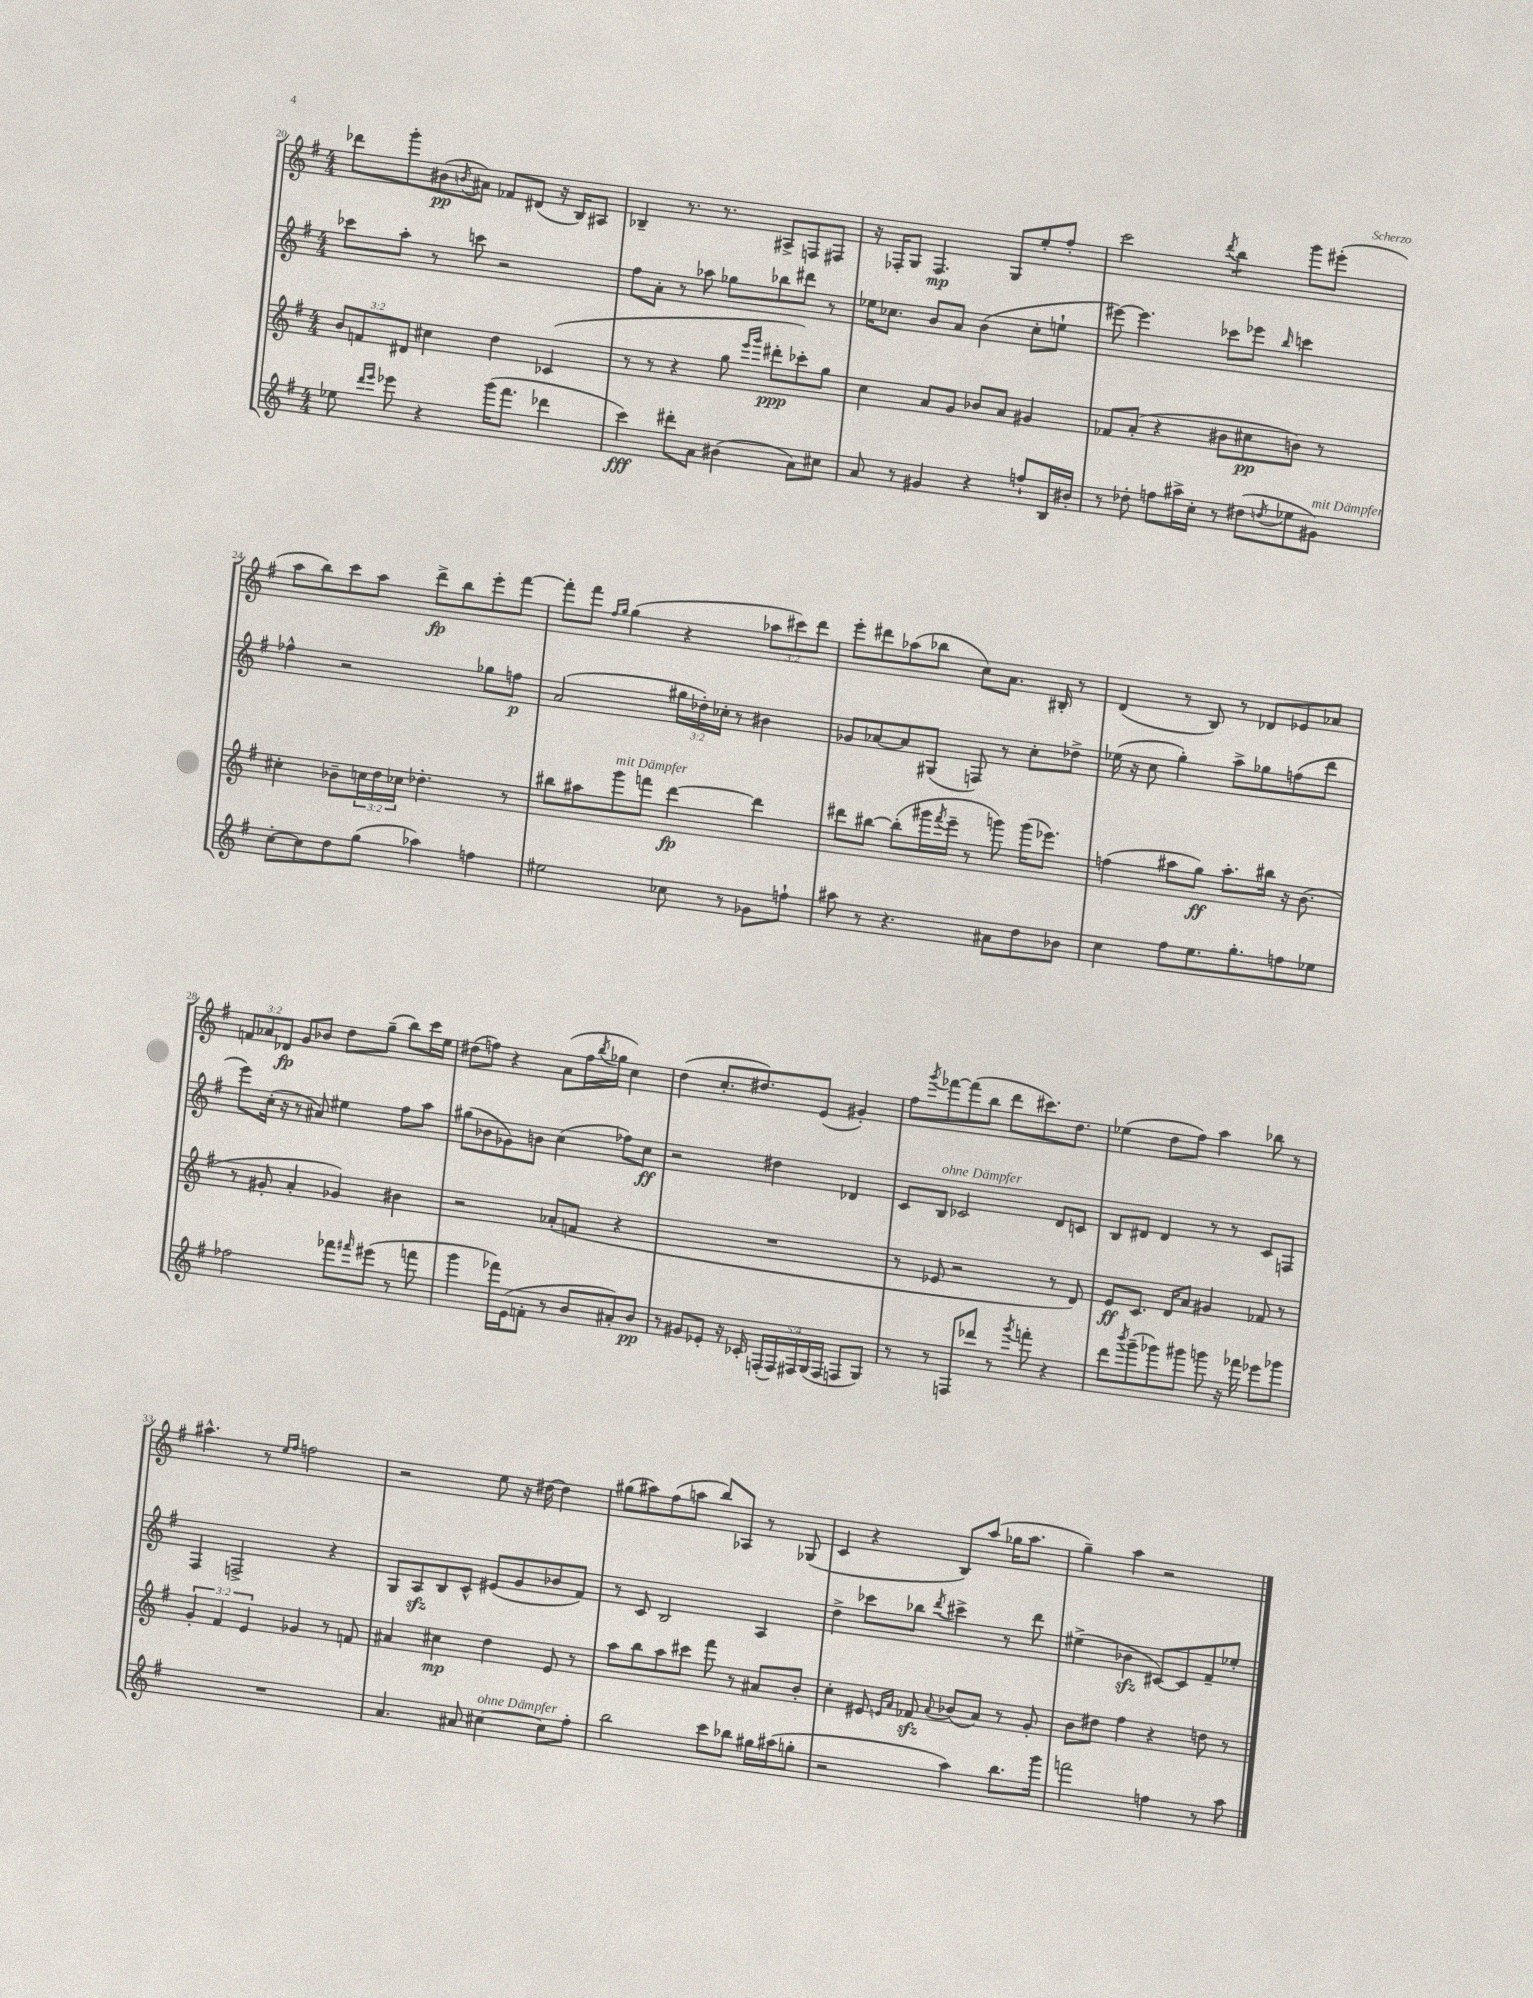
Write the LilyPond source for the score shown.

<<
\new StaffGroup <<
\new Staff = "s0" {
    \clef treble \key g \major \numericTimeSignature \time 4/4 \override Staff.TupletNumber.text = #tuplet-number::calc-fraction-text
    des'''8 g'''8-. bis'8\pp( \acciaccatura { b'8 } ais'8) fes'8 dis'8( r16 b16) ais8 |
    bes4-- r8. r8. ais8-> f8 fis8 |
    r16 fes16-. g8 fes4.\mp g8 e''8-. fis''8-. |
    c'''2 \acciaccatura { d'''8 } b''4:8 g'''8 eis'''8-.( |
    a''8 b''8) c'''8 a''8 d'''8->\fp b''8 e'''8-. fis'''8~ |
    fis'''8-. fis'''8 \grace { fis''16 g''16 } g''4( r4 \tuplet 3/2 { aes''8 cis'''8) d'''8 } |
    e'''8-. dis'''8 aes''8( bes''8 c''8) a'8. bis16-. r8 |
    d'4( r8 b8) r8 des'8 ees'8 aes'8 |
    \tuplet 3/2 { f'8 aes'8 des'8\fp } g'8 bes'8 d''8 g''8--( b''8) c'''16 e''16 |
    dis''8( f''8) r4 a'8( f''16 \acciaccatura { b''8 } ges''16 c''4) |
    d''4( c''8.-. dis''8.) e'8( gis'4-.) |
    fis''8 \acciaccatura { g'''8 } fes'''8~ fes'''8( b''8 d'''8 cis'''8.) d''8. |
    ees''4( d''8 fis''8) a''4 bes''8 r8 |
    ais''4.-^ r8 \grace { e''16 fis''16 } f''2 |
    r2 e''8 r16 dis''16~ dis''4 |
    gis''8( ais''8) fis''8( a''8 b''8) aes8 r8 ges8( |
    c'4 r4 b8) a''8( ges''16 a''8. |
    g''4--) a''4 r2 \bar "|." |
}
\new Staff = "s1" {
    \clef treble \key g \major \numericTimeSignature \time 4/4 \override Staff.TupletNumber.text = #tuplet-number::calc-fraction-text
    ces'''8 a''8-. r8 c'''8 r2 |
    fis''8 a'8-. r8 aes''8 ges''8 bes''8 dis'''8 r8 |
    ees''16 ces''8. b'8 a'8 b'4( ces''8-. e''8-! |
    eis'''8~) eis'''4. ces'''8 ees'''8 \grace { b''16 } c'''4 |
    fes''4-^ r2 ges''8 f''8\p |
    a'2( \tuplet 3/2 { gis''16 des''16-.) ces''16-. } r8 bis'4 |
    ges'8 aes'8~ aes'8 gis8( f8) r8 c''8-. des''8-> |
    ees''16( r16 c''8 g''4-.) a''8-> ges''8 f''8( d'''8 |
    e'''8) c''16-.( r16 r8 ais'8) eis''4 fis''8 a''8 |
    gis''8( bes'8 ges'8) b'8 c''4( fes''8) c''8\ff |
    r2 dis''4 des'4 |
    c'8 b8^\markup { \italic "ohne Dämpfer" } ces'2 d'8 c'8 |
    b8 dis'8 dis'4 r8 r8 c'8 f8 |
    fis4 f2-> r4 |
    g8 a8\sfz b8 c'8-^ eis'8( g'8 bes'8 fis'8) |
    r8 c'8 b2 a4 |
    d''4-> ces'''8 bes''8 \acciaccatura { d'''8 } cis'''4-> r8 d'''8 |
    eis''4->( bes'4\sfz cis'8~) cis'8 fis'8-- ees''8-. \bar "|." |
}
\new Staff = "s2" {
    \clef treble \key g \major \numericTimeSignature \time 4/4 \override Staff.TupletNumber.text = #tuplet-number::calc-fraction-text
    \tuplet 3/2 { b'8 f'8 dis'8 } cis''4 d''4 ces'4( |
    r8 r8 r4 g''8 \grace { e'''16 g'''16 } dis'''8-.\ppp ces'''8-.) g''8 |
    c''4 a'8 g'8 bes'8 a'8 gis'4 |
    fes'8 a'8-.( r4 bis'8 cis''8\pp b'8) r8 |
    cis''4-. bes'8-- \tuplet 3/2 { c''16 d''16 ces''16 } des''4.-. r8 |
    bis''8 ais''8 g'''8^\markup { \italic "mit Dämpfer" } f'''8 d'''4~\fp d'''4 |
    dis'''8 bis''8~ bis''8-.( gis'''16 \acciaccatura { fis'''8 } e'''16-- r8 g'''8) g'''16( ees'''8.) |
    f''4( ais''8 g''8\ff) ais''8.-. bis''16 r16 b'8.( |
    r8 gis'8-. a'4-. ges'4) bis'4 |
    r2 aes'8-.( f'8 r4 |
    R1 |
    r8 ees'8 r2 r8 d'8) |
    e'8\ff c'8. d'16 a'8 gis'4 fes'8 r8 |
    \tuplet 3/2 { g'4-. fis'4 e'4 } ges'4 r8 f'8 |
    ais'4 cis''4\mp d''4 e'8 r8 |
    a''8 b''8 a''8 cis'''8 fis'''8 r8 ais'8 b'8-. |
    c''4-. eis'8 \grace { e'16 a'16 } fes'8\sfz \appoggiatura { a'8 } bes'8( a'8) r8 g'8-. |
    b'8 dis''8 fis''4 r4 d''8 r8 \bar "|." |
}
\new Staff = "s3" {
    \clef treble \key g \major \numericTimeSignature \time 4/4 \override Staff.TupletNumber.text = #tuplet-number::calc-fraction-text
    ees''8 \grace { d'''16 e'''16 } ees'''8 r4 g'''16( fis'''8. des'''4 |
    c'''4\fff) dis'''8-. a'8 bis'4( a'8) cis''8 |
    a'8 r8 gis'4 r4 f''8-! b16 bis'16-. |
    r8 des''8-. f''8 ais''16-> c''16-. r8 dis''8( \acciaccatura { d''8 } ees''8 gis'8^\markup { \italic "mit Dämpfer" }) |
    c''8~-. c''8 d''8 g''8( aes''4) f''4 |
    eis''2 ces''8 r8 ges'8 f''8-! |
    ais''8 r8 r4. ais'8 d''8 bes'8 |
    c''4 fis''8 e''8. g''8.-. f''8 ees''8 |
    fes''2 fes'''8 \grace { fis'''16 } eis'''8( r8 f'''8 |
    g'''4 fes'''16) e'16( f'8-. r8 b'8 ais'8-.) b'8\pp |
    r8 gis'8 ees'8-. r16 ces'16-. \tuplet 5/4 { f16-.( f16) fis16 g16( fis16 } f8 g8) |
    r8 r8 f8 des'''8 r8 \acciaccatura { g'''8 } f'''8-. r4 |
    d'''8 \acciaccatura { b'''8 } g'''8--( ges'''8) gis'''8 g'''8 r16 fes'''16 ees'''8 ges'''8 |
    R1 |
    a'4. ais'8 cis''4~^\markup { \italic "ohne Dämpfer" } cis''8 fis''8-. |
    b''2 c'''8 bes''8 gis''16 ais''16( g''8-. |
    r2 a''4) b''8. g'''16 |
    f'''2 f''4 r8 a''8 \bar "|." |
}
>>
>>
\layout { \context { \Score currentBarNumber = #20 } }
